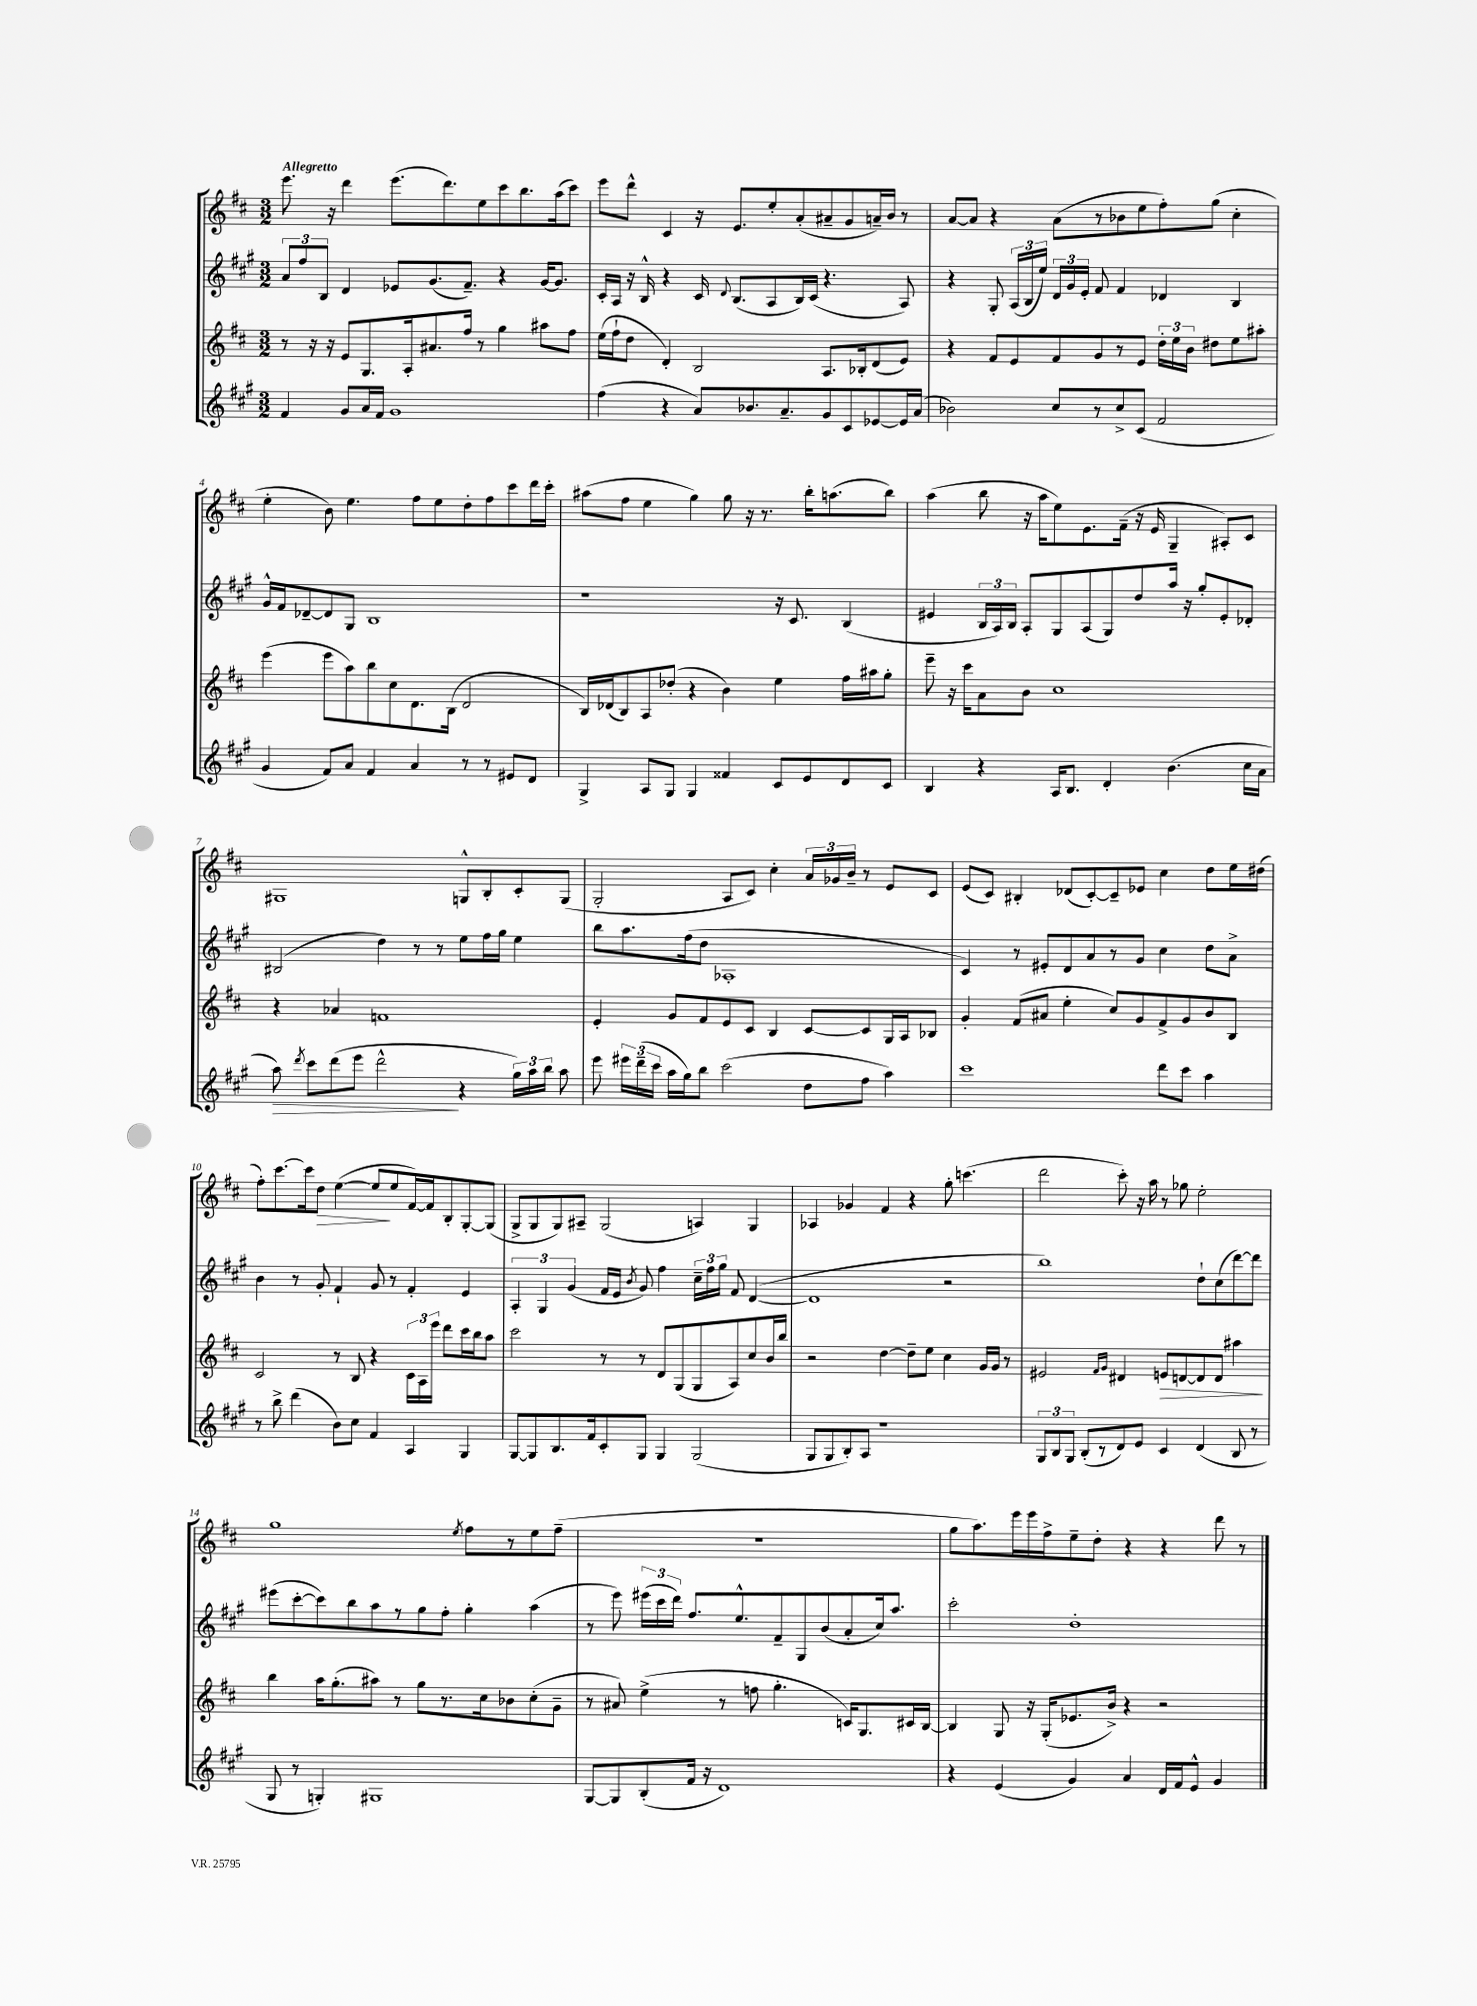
<<
\new StaffGroup <<
\new Staff = "s0" {
    \clef treble \key d \major \numericTimeSignature \time 3/2 \tempo "Allegretto"
    \autoBeamOff e'''8. r16 d'''4 e'''8.[( d'''8.) e''8 cis'''8 b''8. a''16( cis'''8]) |
    e'''8[ d'''8]-^ cis'4 r16 e'8.[ e''8-. a'8-.( ais'8-- g'8 a'16--) b'16] r8 |
    a'8[~ a'8] r4 a'8[( r8 bes'8 e''8 fis''8-.) g''8]( cis''4-. |
    e''4-. b'8) e''4. fis''8[ e''8 d''8-. fis''8 cis'''8 d'''16 cis'''16]-. |
    ais''8[( fis''8] e''4 g''4) g''8 r16 r8. b''16[-. a''8.( b''8]) |
    a''4( b''8 r16 a''16[ e''8) e'8. fis'16]--( r16 e'16 g4-- ais8[-.) cis'8] |
    gis1 g8[-^ b8-. cis'8-. g8]( |
    g2-. a8[ cis'8]) cis''4-. \tuplet 3/2 { a'16[ ges'16 b'16]-- } r8 e'8[ cis'8] |
    e'8[( cis'8]) bis4-. des'8[( cis'8~-.) cis'8-- ees'8] cis''4 d''8[ e''16 dis''16]( |
    fis''8[-.) cis'''8.~ cis'''16 d''8]\> e''4~( e''8[\! e''8 fis'16~) fis'16 b8-. g8~-. g8]( |
    g8[-> g8 g8) ais8]-- g2( a4) g4 |
    aes4 ges'4 fis'4 r4 g''8-. c'''4.( |
    d'''2 cis'''8-.) r16 a''16 r8 ges''8 e''2-. |
    g''1 \acciaccatura { e''8 } fis''8[ r8 e''8 fis''8]--( |
    R1. |
    g''8[ a''8.) e'''16 e'''16 fis''16-> e''8-- d''8]-. r4 r4 d'''8 r8 \bar "|." |
}
\new Staff = "s1" {
    \clef treble \key a \major \numericTimeSignature \time 3/2
    \autoBeamOff \tuplet 3/2 { a'8[ fis''8 b8] } d'4 ees'8[ gis'8.( fis'8.]--) r4 gis'16[~ gis'8.] |
    cis'16[-. a16] r16 b16-^ r4 cis'16 \appoggiatura { d'8 } b8.[( a8 b16) cis'16]( r4. a8) |
    r4 gis8-. \tuplet 3/2 { a16[( b16 e''16]) } \tuplet 3/2 { d'16[ gis'16 e'16]-. } fis'8 fis'4 des'4 b4 |
    gis'16[-^ fis'16 des'8~-- des'8 gis8] b1 |
    r1 r16 cis'8. b4( |
    eis'4 \tuplet 3/2 { b16[ a16) b16] } a8[-. gis8 a8( gis8) d''8 a''16] r16 gis''8[-. eis'8-. des'8]-. |
    bis2( d''4) r8 r8 e''8[ fis''16 gis''16] e''4 |
    b''8[ a''8. fis''16( d''8] aes1-. |
    cis'4) r8 eis'8[-. d'8 a'8 r8 gis'8] cis''4 d''8[ a'8]-> |
    b'4 r8 gis'8-. fis'4-! gis'8 r8 fis'4-. e'4 |
    \tuplet 3/2 { a4-. gis4 gis'4( } fis'16[ e'16] \acciaccatura { b'8 } gis'8) fis''4 \tuplet 3/2 { cis''16[-- fis''16 gis''16] } fis'8 d'4~( |
    d'1 r2 |
    b''1) d''8[-! cis''8( d'''8~) d'''8] |
    eis'''8[( cis'''8~-. cis'''8) b''8 a''8 r8 gis''8 fis''8]-. gis''4-. a''4( |
    r8 e'''8) \tuplet 3/2 { eis'''16[( cis'''16 d'''16]) } fis''8.[ e''8.-^ fis'8-- gis8 b'8( a'8-. cis''16) a''8.] |
    cis'''2-. d''1-. \bar "|." |
}
\new Staff = "s2" {
    \clef treble \key d \major \numericTimeSignature \time 3/2
    \autoBeamOff r8 r16 r16 e'8[ g8. a16-. ais'8. fis''16] r8 g''4 ais''8[ fis''8] |
    e''16[( fis''16-! d''8] d'4-.) b2 a8.[ bes16-. d'8( e'8]) |
    r4 fis'8[ e'8 fis'8 g'8 r8 e'8] \tuplet 3/2 { d''16[-. e''16 b'16] } dis''8[ e''8 ais''8]-. |
    e'''4( e'''8[ a''8) b''8 cis''8 d'8. b16]( d'2 |
    b16[) des'16( b8) a8 des''8]-.( r4 b'4) e''4 fis''16[ ais''16 g''8]-. |
    e'''8-- r16 cis'''16[ a'8 b'8] cis''1 |
    r4 aes'4 f'1 |
    e'4-. g'8[ fis'8 e'8 cis'8] b4 cis'8[~ cis'8 g16 a16 bes8] |
    g'4-. fis'8[( ais'8] e''4-. cis''8[) g'8 fis'8-> g'8 b'8 b8] |
    cis'2 r8 b8 r4 \tuplet 3/2 { cis'16[ a16 e'''16] } d'''8[ cis'''16 b''16 a''8] |
    cis'''2 r8 r8 d'8[ g8( g8 a8) cis''8 b'16 b''16] |
    r2 d''4~ d''8[-- e''8] cis''4 g'16[ g'16] r8 |
    eis'2 \grace { fis'16[ g'16] } dis'4 e'8[\> d'8~ d'8 d'8] ais''4\! |
    b''4 a''16[ g''8.-.( ais''8]) r8 g''8[ r8. cis''16 bes'8 cis''8-.( g'8]-- |
    r8 ais'8) e''4->( r8 f''8 g''4.-. c'16[) g8. cis'16 b16]~ |
    b4 g8 r16 g16[-.( ees'8. b'16]->) r4 r2 \bar "|." |
}
\new Staff = "s3" {
    \clef treble \key a \major \numericTimeSignature \time 3/2
    \autoBeamOff fis'4 gis'8[ a'16 fis'16] gis'1 |
    fis''4( r4 a'8[) bes'8. a'8.-- gis'8 cis'8 ees'8~ ees'16 a'16]( |
    bes'2) cis''8[ r8 cis''8-> cis'8]( fis'2 |
    gis'4 fis'8[) a'8] fis'4 a'4 r8 r8 eis'8[ d'8] |
    gis4-> a8[ gis8] gis4 fisis'4 cis'8[ e'8 d'8 cis'8] |
    b4 r4 a16[ b8.] d'4-. b'4.( cis''16[ a'16] |
    a''8\>) \acciaccatura { d'''8 } cis'''8[ d'''8( e'''8] d'''2-^\! r4 \tuplet 3/2 { gis''16[) a''16 b''16] } a''8 |
    e'''8 \tuplet 3/2 { eis'''16[ d'''16--( cis'''16] } a''16[ gis''16) b''8] cis'''2( d''8[ fis''8] a''4) |
    cis'''1 d'''8[ cis'''8] a''4 |
    r8 b''8-> d'''4( b'8[) cis''8] fis'4 a4 gis4 |
    gis8[~ gis8 b8. fis'16 cis'8-. gis8] gis4 gis2( |
    gis8[ gis8 b8-.) a8] r1 |
    \tuplet 3/2 { gis8[ b8 gis8] } b8[-.( r8 d'8) e'8] cis'4 d'4( b8 r8 |
    gis8 r8 g4-.) gis1 |
    gis8[~ gis8 b8-.( fis'16] r16 d'1) |
    r4 e'4( gis'4) a'4 d'16[ fis'16 e'8]-^ gis'4 \bar "|." |
}
>>
>>
